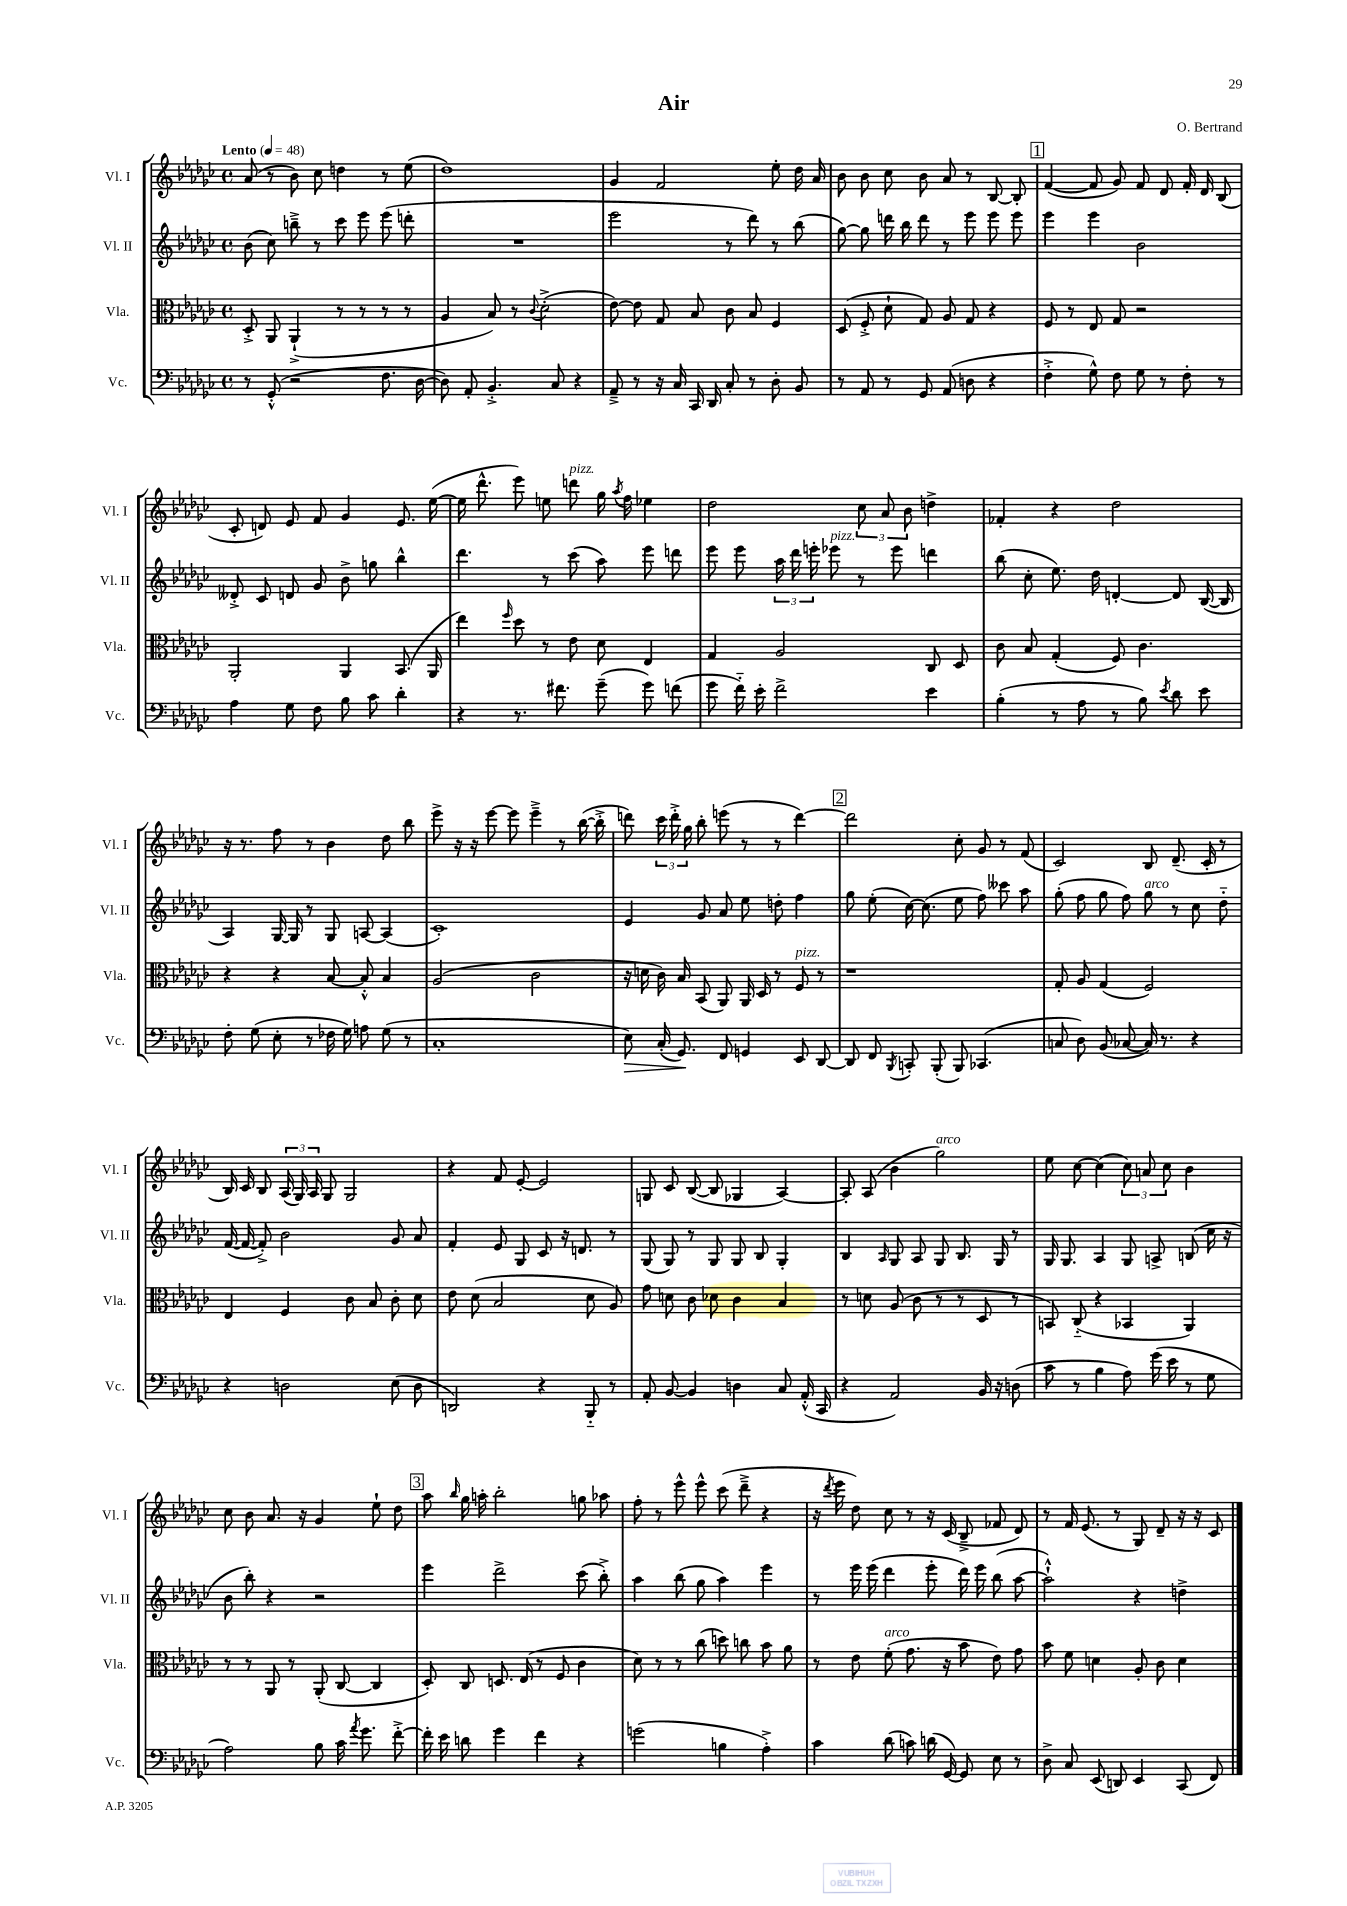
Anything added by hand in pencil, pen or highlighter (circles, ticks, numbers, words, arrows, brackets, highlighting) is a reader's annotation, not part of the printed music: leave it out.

**kern	**kern	**kern	**kern
*staff4	*staff3	*staff2	*staff1
*clefF4	*clefC3	*clefG2	*clefG2
*k[b-e-a-d-g-c-]	*k[b-e-a-d-g-c-]	*k[b-e-a-d-g-c-]	*k[b-e-a-d-g-c-]
*M4/4	*M4/4	*M4/4	*M4/4
*met(c)	*met(c)	*met(c)	*met(c)
*MM48	*MM48	*MM48	*MM48
8r	8D-'^	(8b-	(8a-
(8GG-'^^	8AA-	8cc-)	8r
2r	(4AA-`^	8bb~^	8b-)
.	.	8r	8cc-
.	8r	8ccc-	4dd
.	8r	8eee-	.
8.F	8r	(8eee-	8r
.	8r	8ddd'	(8ee-
[16D-	.	.	.
=	=	=	=
8D-])	4A-	1r	1dd-)
8AA-'	.	.	.
4.BB-'^	8B-)	.	.
.	8r	.	.
.	8qqc-	.	.
.	(2d-'^	.	.
8C-	.	.	.
4r	.	.	.
=	=	=	=
8AA-~^	[8e-)	2eee-	4g-
8r	8e-]	.	.
16r	8G-	.	2f
16C-	.	.	.
16CC-	8B-	.	.
16DD-	.	.	.
8C-'	8c-	8r	.
8r	8B-	8ddd-)	.
8D-'	4F	8r	8ee-'
8BB-	.	(8bb-	16dd-
.	.	.	16a-
=	=	=	=
8r	(8D-	[8gg-)	8b-
8AA-	8F'^	8gg-]	8b-
8r	8d-`	16ddd	8cc-
.	.	16bb-	.
8GG-	8G-)	8ddd	8b-
(8AA-	8A-	8r	8a-
8D	8G-	8eee-	8r
4r	4r	8eee-	[8B-
.	.	8eee-	8B-']
=	=	=	=
4F'^	8F	4eee-	([4f
.	8r	.	.
8G-^^)	8E-	4eee-	8f]
8F	8G-	.	8g-)
8G-	2r	2b-	8f
8r	.	.	8d-
8F'	.	.	16f'
.	.	.	16d-
8r	.	.	(8B-
=	=	=	=
4A-	2AA-'	8d--'^	8c-'
.	.	8c-	8d)
8G-	.	8d	8e-
8F	.	8g-	8f
8B-	4AA-	8b-^	4g-
8c-	.	8gg	.
4d-'	(8.BB-	4bb-^^	8.e-
.	16AA-	.	([16ee-
=	=	=	=
4r	4ee-)	4.ddd-	16ee-]
.	.	.	8.ddd-^^
.	16qqff	.	.
8.r	8dd-	.	8eee-)
.	8r	8r	8ee
8.f#	.	.	.
.	8e-	(8ccc-	8ddd
(8g-~	8d-	8aa-)	16gg-
.	.	.	8qaa-
.	.	.	16ff
8g-)	4E-	8eee-	4ee-
(8f	.	8ddd	.
=	=	=	=
8g-	4G-	8eee-	2dd-
16f'~)	.	8eee-	.
16e-'	.	.	.
2f^	2A-	24aa-	.
.	.	24ddd-	.
.	.	24eee'	.
.	.	8eee-	.
.	.	8r	12cc-
.	.	.	12a-
.	.	8eee-	.
.	.	.	12b-
4e-	8C-	4ddd	4dd^
.	8D-	.	.
=	=	=	=
(4B-'	8c-	(8bb-	4f-'
.	8B-	8cc-'	.
8r	(4G-'	8.ee-)	4r
8A-	.	.	.
.	.	16dd-	.
8r	8F)	[4d'	2dd-
8B-)	4.c-	.	.
8qe-	.	.	.
8d-	.	8d]	.
8e-	.	([16B-	.
.	.	16B-]	.
=	=	=	=
8F'	4r	4A-)	16r
.	.	.	8.r
(8G-	.	.	.
8E-'	4r	[16G-	8ff
.	.	16G-]	.
8r	.	8r	8r
16F-	[8B-	8G-	4b-
16G-)	.	.	.
8A	8B-'^^]	[8A	.
(8G-	4B-	(4A]	8dd-
8r	.	.	8bb-
=	=	=	=
1C-'	(2A-	1c-')	8eee-^
.	.	.	16r
.	.	.	16r
.	.	.	[8eee-
.	.	.	8eee-]
.	2c-	.	4eee-~^
.	.	.	8r
.	.	.	([16bb-
.	.	.	16bb-'^]
=	=	=	=
8E-)	16r	4e-	8ddd)
.	16d	.	.
(16C-'	16c-)	.	24ccc-
.	.	.	24ddd'^
8.GG-)	16B-	.	.
.	.	.	24gg-
.	(8BB-	8g-	8bb-'
8FF	8AA-)	8a-	(8eee
4GG	16AA-	8ee-	8r
.	16D-	.	.
.	8r	8dd'	8r
8EE-	8F	4ff	[4ddd)
[8DD-	8r	.	.
=	=	=	=
8DD-]	1r	8gg-	2ddd]
8FF	.	(8ee-'	.
8qBBB-	.	.	.
8CC'	.	[16cc-)	.
.	.	(8.cc-]	.
(8BBB-'	.	.	.
8BBB-)	.	8ee-	8cc-'
(4.CC-	.	8ff)	8g-
.	.	8ccc--	8r
.	.	8aa-	(8f
=	=	=	=
8C	8G-'	(8gg-'	2c-)
8D-)	8A-	8ff	.
(8BB-	(4G-	8gg-	.
[8C-	.	8ff)	.
16C-])	2F)	8gg-	8B-
8.r	.	.	.
.	.	8r	(8.d-~
4r	.	8cc-	.
.	.	.	16c-'
.	.	8dd-'~	8r
=	=	=	=
4r	4E-	([16f	16B-)
.	.	16f_	16c-
.	.	8f'^])	8B-
2D	4F	2b-	(24A-
.	.	.	24G-)
.	.	.	24A-
.	.	.	8G-
.	8c-	.	2G-
.	8B-	.	.
(8E-	8c-'	8g-	.
8D	8d-	8a-	.
=	=	=	=
2DD)	8e-	4f'	4r
.	(8d-	.	.
.	2B-	8e-	8f
.	.	8G-	[8e-'
4r	.	8c-	2e-]
.	.	16r	.
.	.	8.d	.
8BBB-'~	8d-	.	.
8r	8A-)	8r	.
=	=	=	=
8AA-'	8g-	(8G-	8G
[8BB-	8d	8G-)	8c-
4BB-]	8c-	8r	([8B-
.	8d-	8G-	8B-]
4D	4c-	8G-	4G-
.	.	8B-	.
8C-	4B-	4G-'	[4A-)
(16AA-'^^	.	.	.
16CC-	.	.	.
=	=	=	=
4r	8r	4B-	8A-']
.	8d	.	(8A-
.	.	16qqA-	.
2AA-)	(8A-	8G-	4b-
.	8c-	8A-	.
.	8r	8G-	2gg-)
.	8r	8.B-	.
16BB-	8D-	.	.
16r	.	16G-	.
(8D	8r	8r	.
=	=	=	=
8c-	8BB)	16G-	8ee-
.	.	8.G-	.
8r	(8C-'~	.	[8cc-
4B-	4r	4A-	(4cc-]
8A-)	4BB-	8G-	12cc-)
.	.	.	12a
(16g-	.	8A^	.
.	.	.	12cc-
16e-	.	.	.
8r	4AA-)	(8B	4b-
8G-	.	16cc-	.
.	.	16r	.
=	=	=	=
2A-)	8r	8b-	8cc-
.	8r	8bb-')	8b-
.	8AA-	4r	8.a-
.	8r	.	.
.	.	.	16r
8B-	(8AA-'	2r	4g-
16c-	[8C-	.	.
8qa-	.	.	.
8.g-	.	.	.
.	4C-]	.	8ee-`
[8f'^	.	.	8dd-
=	=	=	=
16f']	8D-')	4eee-	8aa-
16e-	.	.	.
.	.	.	16qqbb-
8d	8C-	.	16gg-
.	.	.	16aa'
4g-	8.D	2ddd-^	2bb-'
.	(16E-	.	.
4f	8r	.	.
.	8F	.	.
4r	4c-	(8ccc-	8gg
.	.	8bb-'^)	8aa-
=	=	=	=
(2g	8d-)	4aa-	8ff'
.	8r	.	8r
.	8r	(8bb-	8eee-^^
.	(8cc-	8gg-	8eee-^^
4B	8dd)	4aa-)	(8ccc-
.	8cc	.	8ddd-~^
4A-'^)	8b-	4eee-	4r
.	8a-	.	.
=	=	=	=
4c-	8r	8r	16r
.	.	.	8qddd-
.	.	.	16eee-
.	8e-	16eee-	8dd-)
.	.	(16eee-	.
(8d-	(8f'	4ddd-	8cc-
8c)	8.g-	.	8r
(16d	.	8eee-'	16r
[16GG-)	16r	.	(16c-
8GG-]	8b-	16ddd-)	8B-~^
.	.	16eee-	.
8E-	8e-)	(8bb-	8f-
8r	8g-	[8aa-	8d-)
=	=	=	=
8D-^	8b-	2aa-`^^])	8r
8C-	8f	.	16f
.	.	.	(8.e-
(8EE-	4d	.	.
8DD)	.	.	8r
4EE-	8A-'	4r	8G-)
.	8c-	.	8d-~
(8CC-	4d	4dd^	16r
.	.	.	16r
8FF)	.	.	8c-
==	==	==	==
*-	*-	*-	*-
